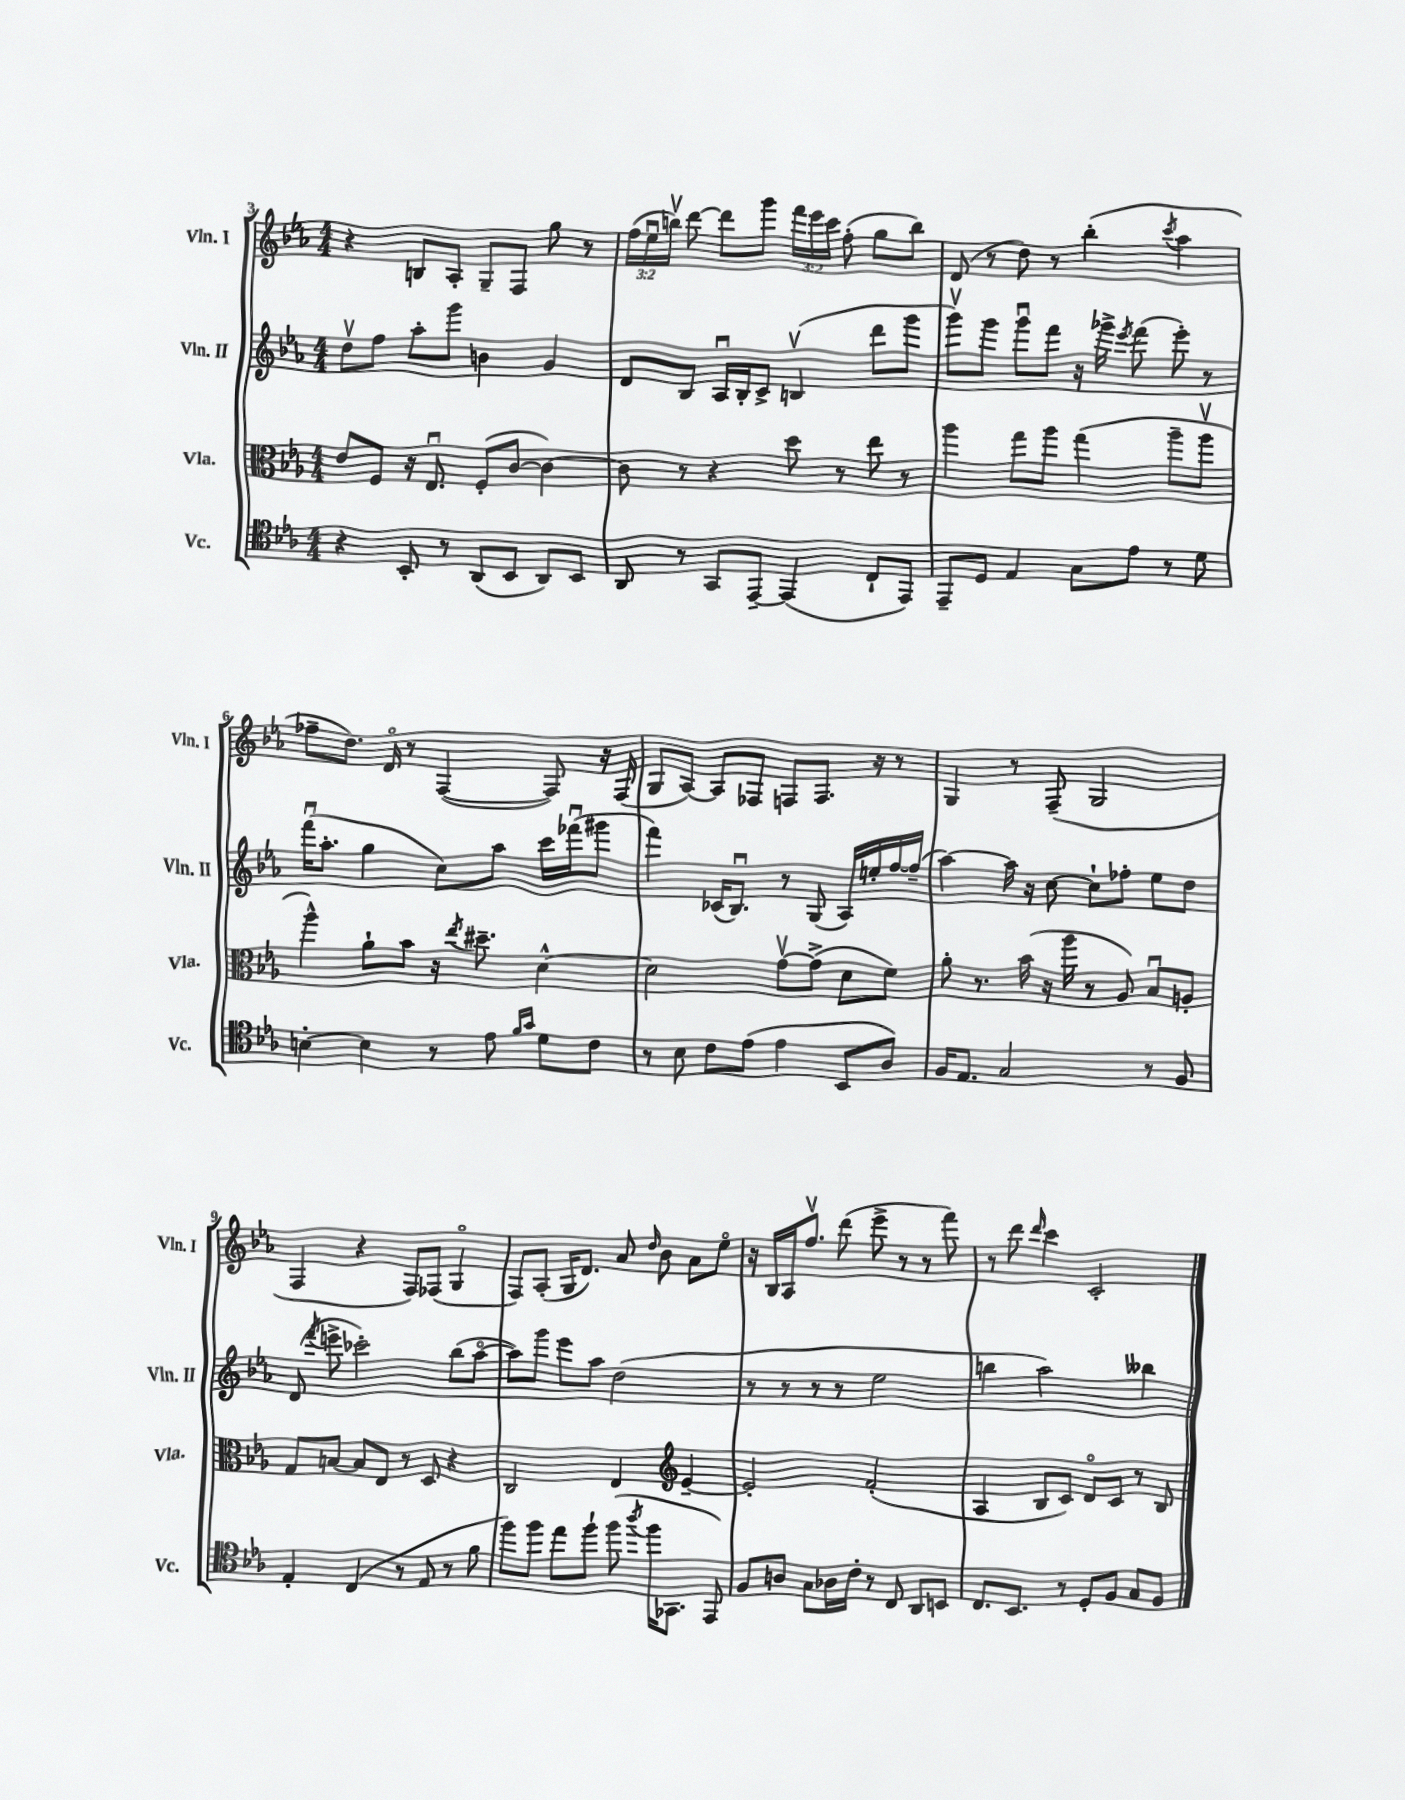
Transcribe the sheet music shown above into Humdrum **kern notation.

**kern	**kern	**kern	**kern
*staff4	*staff3	*staff2	*staff1
*clefC4	*clefC3	*clefG2	*clefG2
*k[b-e-a-]	*k[b-e-a-]	*k[b-e-a-]	*k[b-e-a-]
*M4/4	*M4/4	*M4/4	*M4/4
4r	8e-	8ddv	4r
.	8F	8ff	.
8BB-'	16r	8aa-'	8B
.	8.E-u	.	.
8r	.	8ggg	8A-'
(8AA-	(8F'	4b	8G~
8BB-	[8c	.	8F
8AA-)	4c_)	4g	8gg
8BB-	.	.	8r
=	=	=	=
8AA-	8c]	8d	(24ff
.	.	.	24ee-u
.	.	.	24bbv)
8r	8r	8B-	[8ddd
8GG	4r	16A-u	8ddd]
.	.	16B-'	.
[8EE-~	.	8c^	8ggg
(4EE-]	8dd	(4Bv	24fff
.	.	.	24eee-
.	.	.	24ccc
.	8r	.	(8ff'
8C`	8ee-	8ddd	8gg
8EE-)	8r	8ggg	8bb)
=	=	=	=
8EE-~	4aa-	8gggv)	(8d
8D	.	8ggg	8r
4E-	8gg	8gggu	8dd)
.	8aa-	8fff	8r
8G	(4gg	16r	(4bb-'
.	.	16ggg-^	.
.	.	8qeee-	.
8e-	.	(8fff	.
.	.	.	8qccc
8r	8aa-~	8eee-')	4aa-
8d	8aa-v	8r	.
=	=	=	=
[4B'	4aa-^^)	(16fffu	8ff-~
.	.	8.aa-'	.
.	.	.	8.dd)
4B]	8a-`	4gg	.
.	.	.	16do
.	8b-	.	8r
8r	16r	8cc)	([4F
.	8qee-	.	.
.	8.dd#~	.	.
8e-	.	8aa-	.
16qqf	.	.	.
16qqg	.	.	.
8d	[4d^^	16ccc	8F])
.	.	(16fff-u	.
8c	.	8ggg#	16r
.	.	.	(16F
=	=	=	=
8r	2d]	4fff)	8G
8B-	.	.	[8A-)
8c	.	(16c-	8A-]
.	.	8.B-u)	.
(8e-	.	.	8F-
4e-	[8gv	8r	8F
.	(8g^]	(8G	8.F
8BB-	8d	16A-)	.
.	.	16ee'	16r
8A-)	8f)	[16ff	8r
.	.	(16ff~]	.
=	=	=	=
16F	8a-'	[4aa-)	4G
8.E-	.	.	.
.	8.r	.	.
2G	.	16aa-]	8r
.	(16b-	16r	.
.	16r	[8cc	(8F~
.	16aa-	.	.
.	8r	8cc`]	2G
.	8A-)	8ff-'	.
8r	8B-u	8ee-	.
8F	8A'	8dd	.
=	=	=	=
4E-'	8G	(8d	4F
.	.	8qfff	.
.	[8B	8eee^	.
(4C	8B]	2ccc-')	4r
.	8E-	.	.
8r	8r	.	8F)
8E-	8D	.	(8F-
8r	4r	(8bb-	4Go
8f	.	[8aa-o	.
=	=	=	=
8ff)	2C	8aa-])	8F)
8ff	.	8ggg	(8A-'
8ee-	.	8eee-	16G
.	.	.	8.d)
8ff`	.	8aa-	.
(8ff	4E-	(2dd	8a-
8qaa-	.	.	16qqdd
16ff	.	.	8b-
8.GG-	.	.	.
*	*clefG2	*	*
.	[4e-~	.	8a-
8EE-)	.	.	8ee-o
=	=	=	=
8F	2e-']	8r	16r
.	.	.	16B-
8A	.	8r	16A-
.	.	.	8.ffv
8G	.	8r	.
16A-	.	8r	(8ddd
16c'	.	.	.
8r	(2f'	2ee-	8eee-^
8C	.	.	8r
8AA-	.	.	8r
8BB	.	.	8fff)
=	=	=	=
8.C	4A-	4bb	8r
.	.	.	8ddd
8.BB-	.	.	.
.	.	.	16qqddd
.	8B-	2aa-)	4ccc
8r	8c)	.	.
8D'	8do	.	2c'
8F	8c	.	.
8G	8r	4bb--	.
8F	8B-	.	.
==	==	==	==
*-	*-	*-	*-
